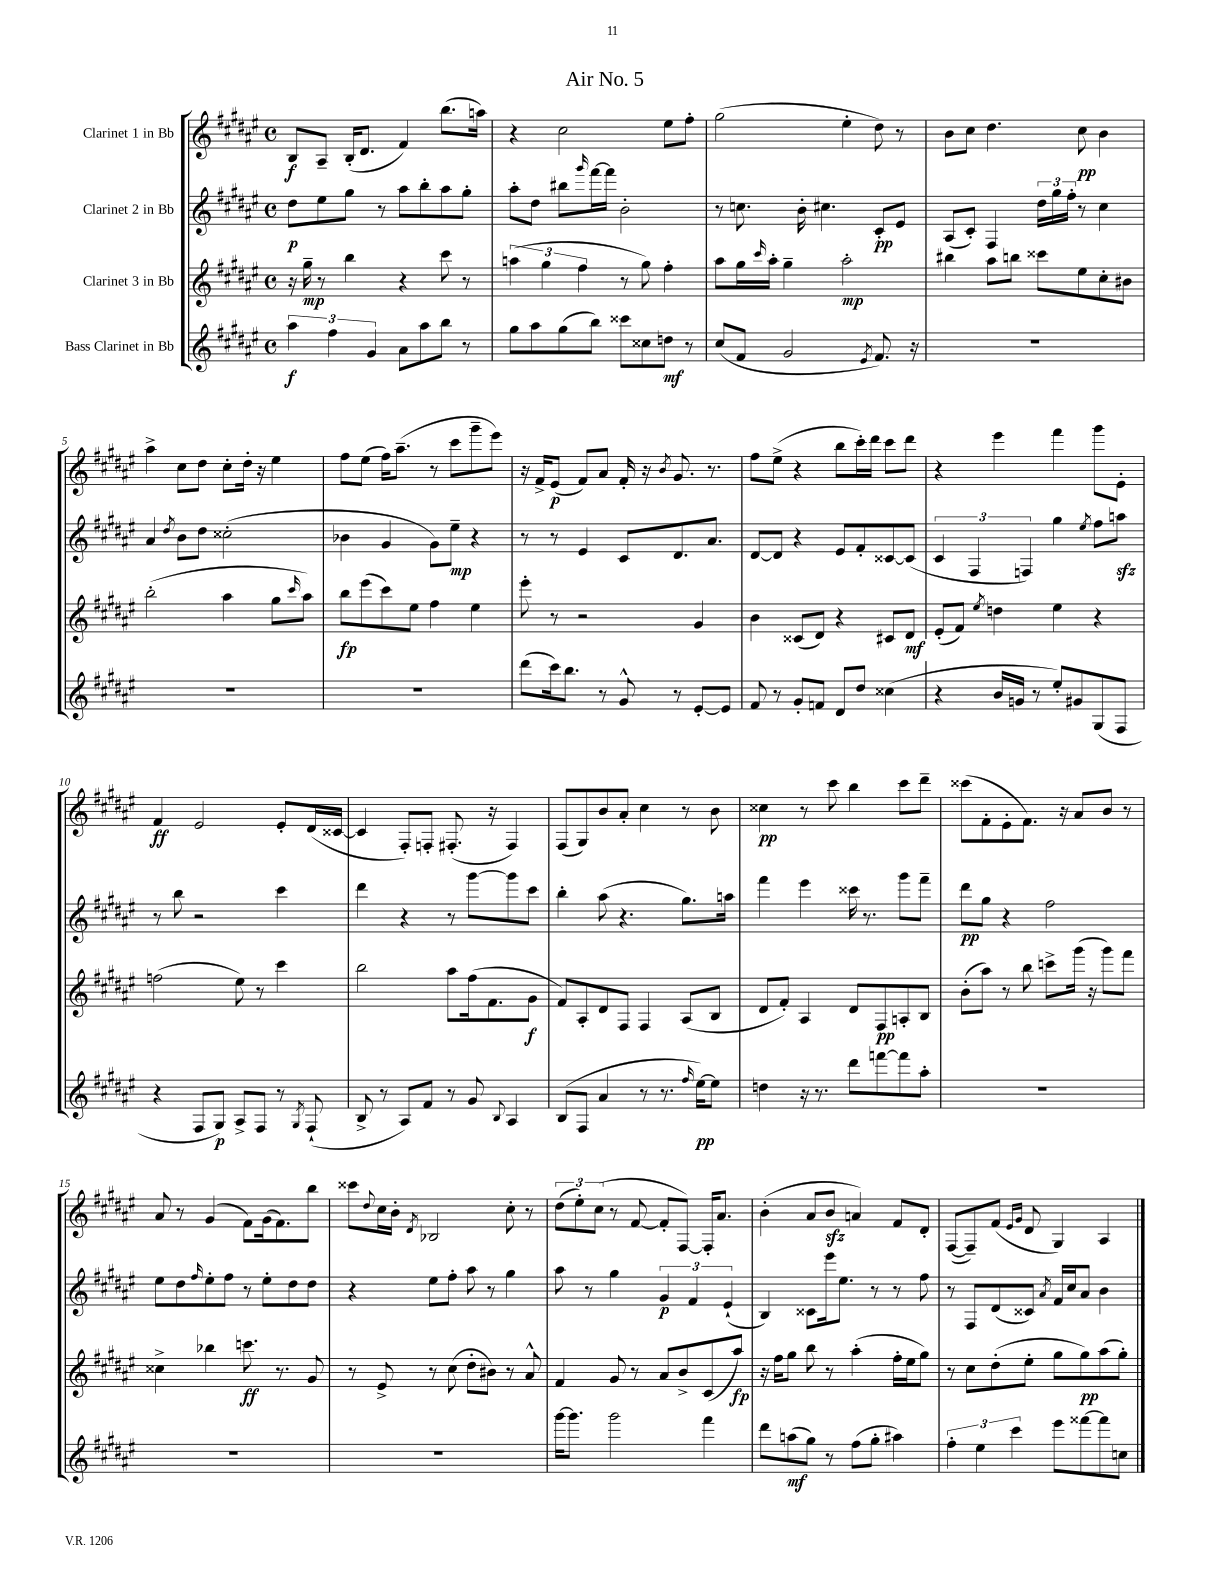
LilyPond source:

\header { title = "Air No. 5" }
<<
\new StaffGroup <<
\new Staff = "s0" \with { instrumentName = "Clarinet 1 in Bb" } {
    \clef treble \key fis \major \defaultTimeSignature \time 4/4
    b8\f ais8-- b16-.( dis'8. fis'4) b''8.( a''16) |
    r4 cis''2 eis''8 fis''8-. |
    gis''2( eis''4-. dis''8) r8 |
    b'8 cis''8 dis''4. cis''8\pp b'4 |
    ais''4-> cis''8 dis''8 cis''8-. dis''16-. r16 eis''4 |
    fis''8 eis''8( fis''16) ais''8.--( r8 cis'''8 gis'''8-- eis'''8) |
    r16 fis'16-> eis'8\p( fis'8) ais'8 fis'16-. r16 \acciaccatura { b'8 } gis'8. r8. |
    fis''8 eis''8->( r4 b''8 cis'''16-.) dis'''16 cis'''8 dis'''8 |
    r4 eis'''4 fis'''4 gis'''8 eis'8-. |
    fis'4\ff eis'2 eis'8-. dis'16( cisis'16~ |
    cisis'4 fis8-.) f8-. fis8.-.( r16 fis4) |
    fis8( gis8) b'8 ais'8-. cis''4 r8 b'8 |
    cisis''4\pp r8 cis'''8 b''4 cis'''8 dis'''8-- |
    cisis'''8( fis'8-. eis'8-. fis'8.) r16 ais'8 b'8 r8 |
    ais'8 r8 gis'4( fis'8) gis'16( fis'8.) b''8 |
    cisis'''8 \appoggiatura { dis''8 } cis''16 b'16-. \acciaccatura { dis'8 } bes2 cis''8-. r8 |
    \tuplet 3/2 { dis''8( eis''8-.) cis''8( } r8 fis'8~ fis'8-. fis8~) fis16-. ais'8. |
    b'4-.( ais'8 b'8\sfz a'4) fis'8 dis'8-. |
    fis8~( fis8--) fis'8( \grace { eis'16 gis'16 } dis'8 gis4) ais4 \bar "|." |
}
\new Staff = "s1" \with { instrumentName = "Clarinet 2 in Bb" } {
    \clef treble \key fis \major \defaultTimeSignature \time 4/4
    dis''8\p eis''8 gis''8 r8 ais''8 b''8-. ais''8 gis''8-. |
    ais''8-. dis''8 bis''8 \grace { gis'''16 } fis'''16~ fis'''16 b'2-. |
    r8 c''8. b'16-. cis''4. cis'8-.\pp eis'8 |
    ais8( cis'8-.) fis4 \tuplet 3/2 { dis''16 gis''16 fis''16-. } r8 cis''4 |
    ais'4 \acciaccatura { dis''8 } b'8 dis''8 cisis''2-.( |
    bes'4 gis'4 gis'8) eis''8--\mp r4 |
    r8 r8 eis'4 cis'8 dis'8. ais'8. |
    dis'8~ dis'8 r4 eis'8 fis'8-. cisis'8~ cisis'8( |
    \tuplet 3/2 { cis'4 fis4 f4) } gis''4 \acciaccatura { eis''8 } fis''8 a''8\sfz |
    r8 b''8 r2 cis'''4 |
    dis'''4 r4 r8 gis'''8~ gis'''8 cis'''8 |
    b''4-. ais''8( r4. gis''8.) a''16 |
    fis'''4 eis'''4 cisis'''16 r8. gis'''8 fis'''8-- |
    dis'''8\pp gis''8 r4 fis''2 |
    eis''8 dis''8 \grace { fis''16 } eis''8-. fis''8 r8 eis''8-. dis''8 dis''8 |
    r4 eis''8 fis''8-. ais''8 r8 gis''4 |
    ais''8 r8 gis''4 \tuplet 3/2 { gis'4\p fis'4 eis'4-!( } |
    b4) cisis'8 eis'''16 eis''8. r8 r8 fis''8 |
    r8 fis8 dis'8( cisis'8) \acciaccatura { ais'8 } fis'16 cis''16 ais'8 b'4 \bar "|." |
}
\new Staff = "s2" \with { instrumentName = "Clarinet 3 in Bb" } {
    \clef treble \key fis \major \defaultTimeSignature \time 4/4
    r16 gis''16--\mp r8 b''4 r4 cis'''8 r8 |
    \tuplet 3/2 { a''4( gis''4 fis''4 } r8 gis''8) fis''4-. |
    ais''8 gis''16 \grace { cis'''16 } ais''16-. gis''4-- ais''2-.\mp |
    bis''4 ais''8 b''8 cisis'''8 eis''8 cis''8-. bis'8 |
    b''2-.( ais''4 gis''8 \grace { cis'''16 } ais''8) |
    b''8\fp eis'''8( cis'''8) eis''8 fis''4 eis''4 |
    eis'''8-. r8 r2 gis'4 |
    b'4 cisis'8( dis'8) r4 cis'8 dis'8\mf |
    eis'8-.( fis'8) \acciaccatura { eis''8 } d''4 eis''4 r4 |
    f''2( eis''8) r8 cis'''4 |
    b''2 ais''8 fis''16( fis'8. gis'8\f |
    fis'8) ais8-. dis'8 fis8 fis4 ais8( b8 |
    dis'8 fis'8-.) ais4 dis'8 fis8\pp a8-. b8 |
    b'8-.( ais''8) r8 b''8 c'''8-> gis'''16( r16 gis'''8) fis'''8 |
    cisis''4-> bes''4 c'''8.\ff r8. gis'8 |
    r8 eis'8-> r8 cis''8( dis''8-. bis'8) r8 ais'8-^ |
    fis'4 gis'8 r8 ais'8 b'8-> cis'8( ais''8\fp) |
    r16 fis''16 gis''8 b''8 r8 ais''4-.( fis''16-. eis''16 gis''8) |
    r8 cis''8 dis''8-.( eis''8-. gis''8 gis''8\pp) ais''8( gis''8-.) \bar "|." |
}
\new Staff = "s3" \with { instrumentName = "Bass Clarinet in Bb" } {
    \clef treble \key fis \major \defaultTimeSignature \time 4/4
    \tuplet 3/2 { ais''4\f fis''4 gis'4 } ais'8 ais''8 b''8 r8 |
    gis''8 ais''8 gis''8( b''8) cisis'''8 cisis''8 d''8\mf r8 |
    cis''8( fis'8 gis'2 \acciaccatura { eis'8 } fis'8.) r16 |
    R1 |
    R1 |
    R1 |
    dis'''8( cis'''16) b''8. r8 gis'8-^ r8 eis'8~-. eis'8 |
    fis'8 r8 gis'8-. f'8 dis'8 dis''8 cisis''4( |
    r4 b'16 g'16 r8 eis''8-.) gis'8 gis8( fis8 |
    r4 fis8 gis8\p) ais8-> fis8 r8 \acciaccatura { gis8 } fis8-!( |
    b8-> r8 ais8) fis'8 r8 gis'8 \appoggiatura { b8 } ais4 |
    b8( fis8 ais'4 r8 r8. \grace { fis''16 } eis''16~\pp) eis''8 |
    d''4 r16 r8. dis'''8 f'''8~ f'''8 ais''8-. |
    R1 |
    R1 |
    R1 |
    gis'''16~ gis'''8. gis'''2 fis'''4 |
    dis'''8 a''8\mf( gis''8) r8 fis''8( gis''8-. ais''4) |
    \tuplet 3/2 { fis''4-. eis''4 cis'''4 } eis'''8 fisis'''8~ fisis'''8 c''8 \bar "|." |
}
>>
>>
